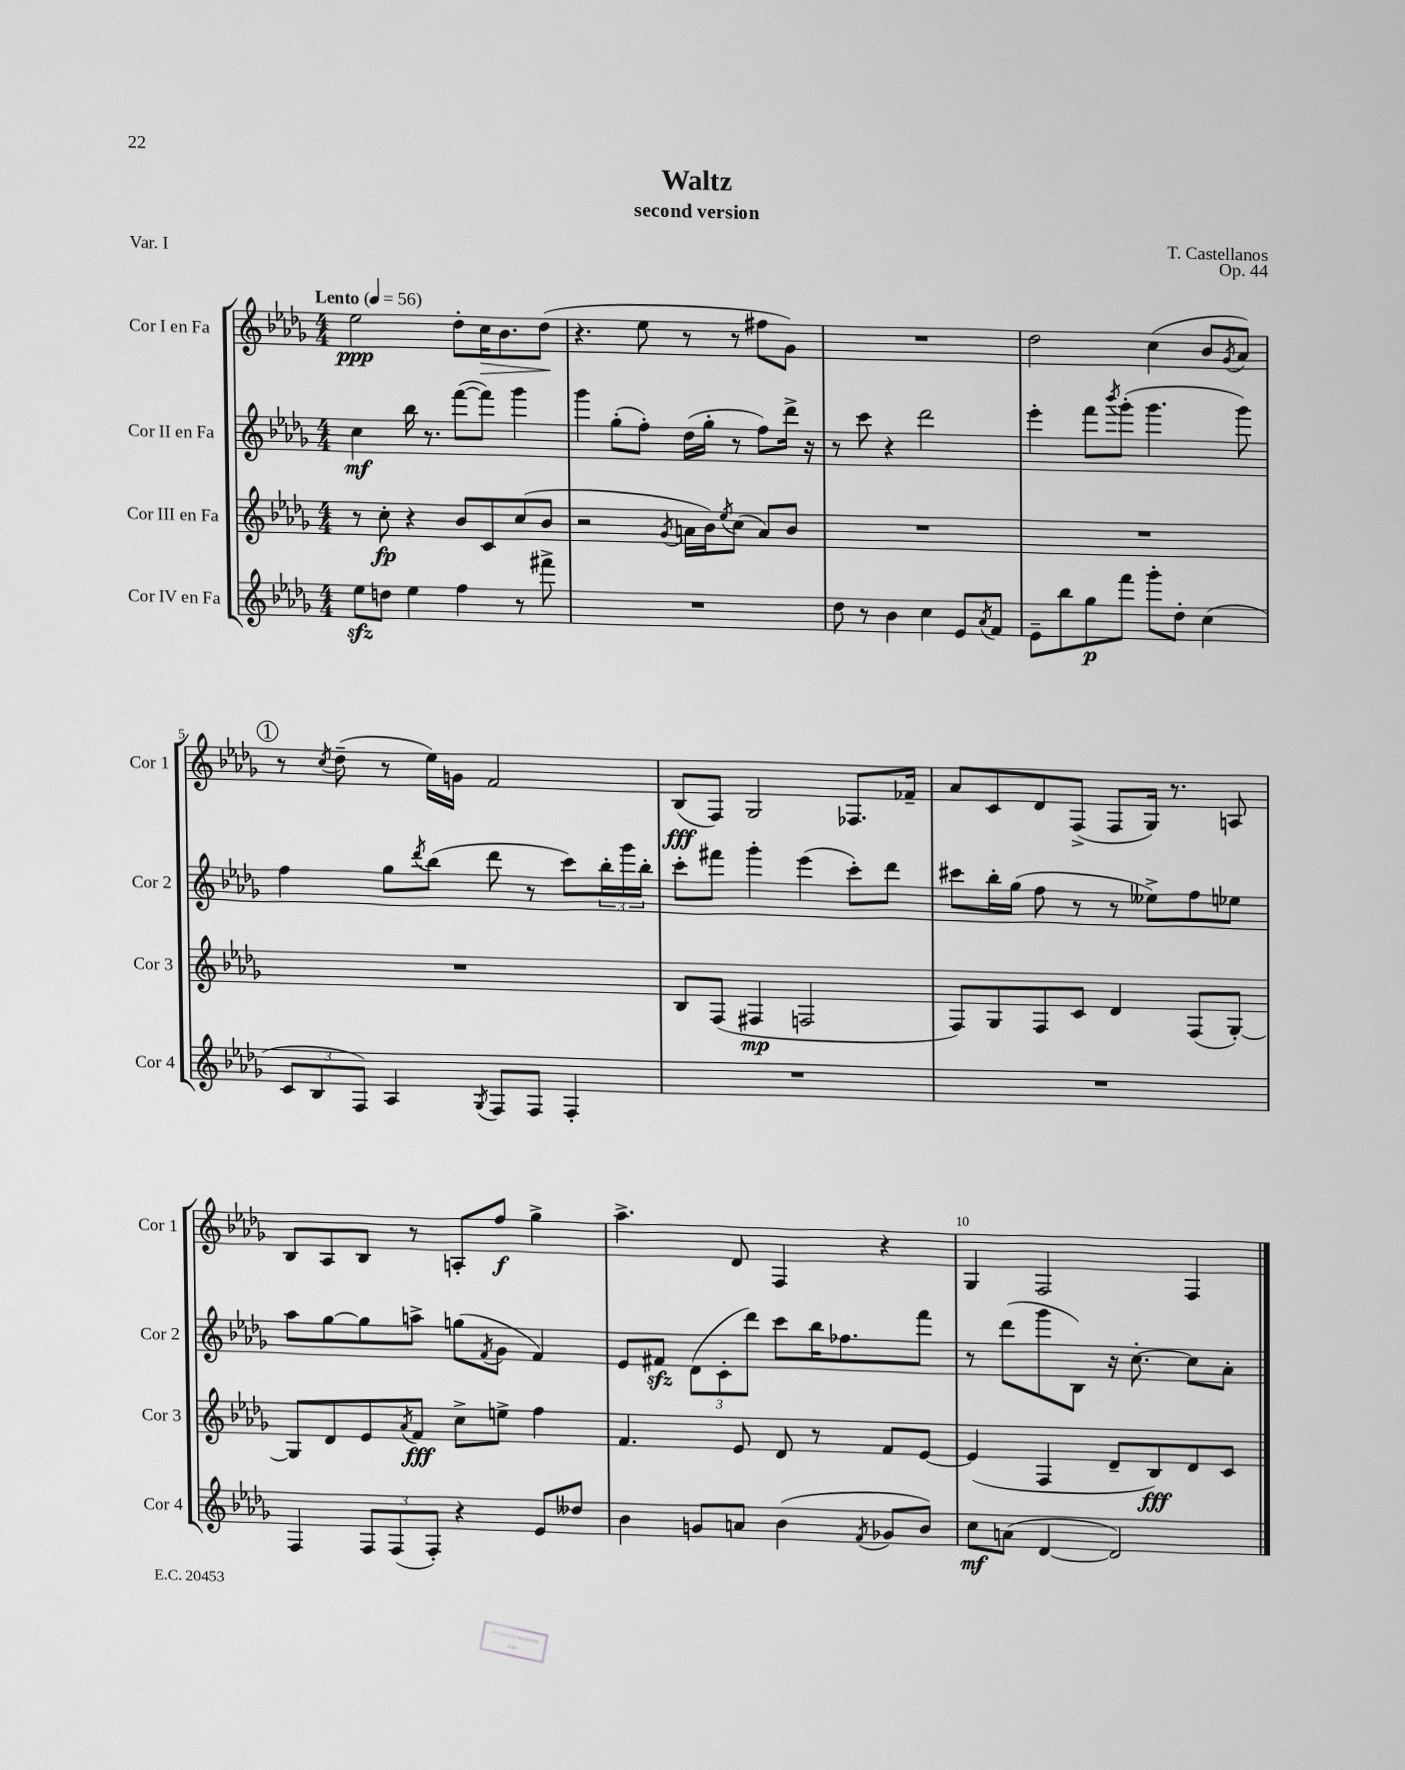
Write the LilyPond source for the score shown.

\header { title = "Waltz" composer = "T. Castellanos" subtitle = "second version" opus = "Op. 44" piece = "Var. I" }
<<
\new StaffGroup <<
\new Staff = "s0" \with { instrumentName = "Cor I en Fa" shortInstrumentName = "Cor 1" } {
    \clef treble \key des \major \numericTimeSignature \time 4/4 \tempo "Lento" 4 = 56
    ees''2\ppp des''8-. c''16\> bes'8. des''8\!( |
    r4. ees''8 r8 r8 fis''8 ges'8) |
    R1 |
    des''2 c''4( bes'8 \acciaccatura { ges'8 } aes'8) |
    \mark \markup { \circle "1" } r8 \acciaccatura { c''8 } des''8--( r8 ees''16) g'16 f'2 |
    bes8\fff( f8) ges2 fes8. fes'16-- |
    aes'8 c'8 des'8 f8->( f8 ges16) r8. a8 |
    bes8 aes8 bes8 r8 a8-. f''8\f ges''4-> |
    aes''4.-> des'8 f4 r4 |
    ges4 f2 f4 \bar "|." |
}
\new Staff = "s1" \with { instrumentName = "Cor II en Fa" shortInstrumentName = "Cor 2" } {
    \clef treble \key des \major \numericTimeSignature \time 4/4
    c''4\mf bes''16 r8. f'''8~( f'''8) ges'''4 |
    ges'''4 ges''8-.( f''8-.) des''16( ges''16-. r8 f''8) des'''16-> r16 |
    r8 c'''8 r4 des'''2 |
    ees'''4-. f'''8 \acciaccatura { bes'''8 } ges'''8-.( ges'''4. ges'''8) |
    \mark \markup { \circle "1" } f''4 ges''8 \acciaccatura { des'''8 } bes''8( des'''8 r8 c'''8) \tuplet 3/2 { bes''16-. ges'''16 bes''16-. } |
    c'''8-. fis'''8 ges'''4-. ees'''4( c'''8-.) des'''8 |
    cis'''8 bes''16-. ges''16( f''8 r8 r8 eeses''8->) f''8 ees''8 |
    aes''8 ges''8~ ges''8 a''8-> g''8( \acciaccatura { f'8 } ges'8 f'4) |
    ees'8 fis'8\sfz \tuplet 3/2 { des'8( c'8-. des'''8) } c'''8 bes''16 fes''8. f'''8 |
    r8 des'''8( ges'''8 bes8) r16 c''8.~-. c''8 aes'8-. \bar "|." |
}
\new Staff = "s2" \with { instrumentName = "Cor III en Fa" shortInstrumentName = "Cor 3" } {
    \clef treble \key des \major \numericTimeSignature \time 4/4
    r8 c''8-.\fp r4 bes'8 c'8 c''8( bes'8 |
    r2 \acciaccatura { ges'8 } a'16 bes'16) \acciaccatura { ees''8 } c''8( a'8) bes'8 |
    R1 |
    R1 |
    \mark \markup { \circle "1" } R1 |
    bes8 f8( fis4\mp f2 |
    f8) ges8 f8 c'8 des'4 f8( ges8~-.) |
    ges8 des'8 ees'8 \acciaccatura { aes'8 } f'8\fff c''8-> e''8-> f''4 |
    f'4. ees'8 des'8 r8 f'8 ees'8~ |
    ees'4( f4 des'8-- bes8\fff) des'8 c'8 \bar "|." |
}
\new Staff = "s3" \with { instrumentName = "Cor IV en Fa" shortInstrumentName = "Cor 4" } {
    \clef treble \key des \major \numericTimeSignature \time 4/4
    ees''8\sfz d''8 ees''4 f''4 r8 fis'''8-> |
    R1 |
    des''8 r8 bes'4 c''4 ees'8 \acciaccatura { aes'8 } f'8 |
    ees'8-- bes''8 ges''8\p f'''8 ges'''8-. des''8-. c''4( |
    \mark \markup { \circle "1" } \tuplet 3/2 { c'8 bes8 f8) } aes4 \acciaccatura { ges8 } f8 f8 f4-. |
    R1 |
    R1 |
    f4 \tuplet 3/2 { f8 f8( f8-.) } r4 ees'8 deses''8 |
    bes'4 g'8 a'8 bes'4( \acciaccatura { f'8 } ges'8 bes'8) |
    c''8\mf a'8( des'4~ des'2) \bar "|." |
}
>>
>>
\layout { \context { \Score \override BarNumber.break-visibility = ##(#f #t #t) barNumberVisibility = #(every-nth-bar-number-visible 5) } }
